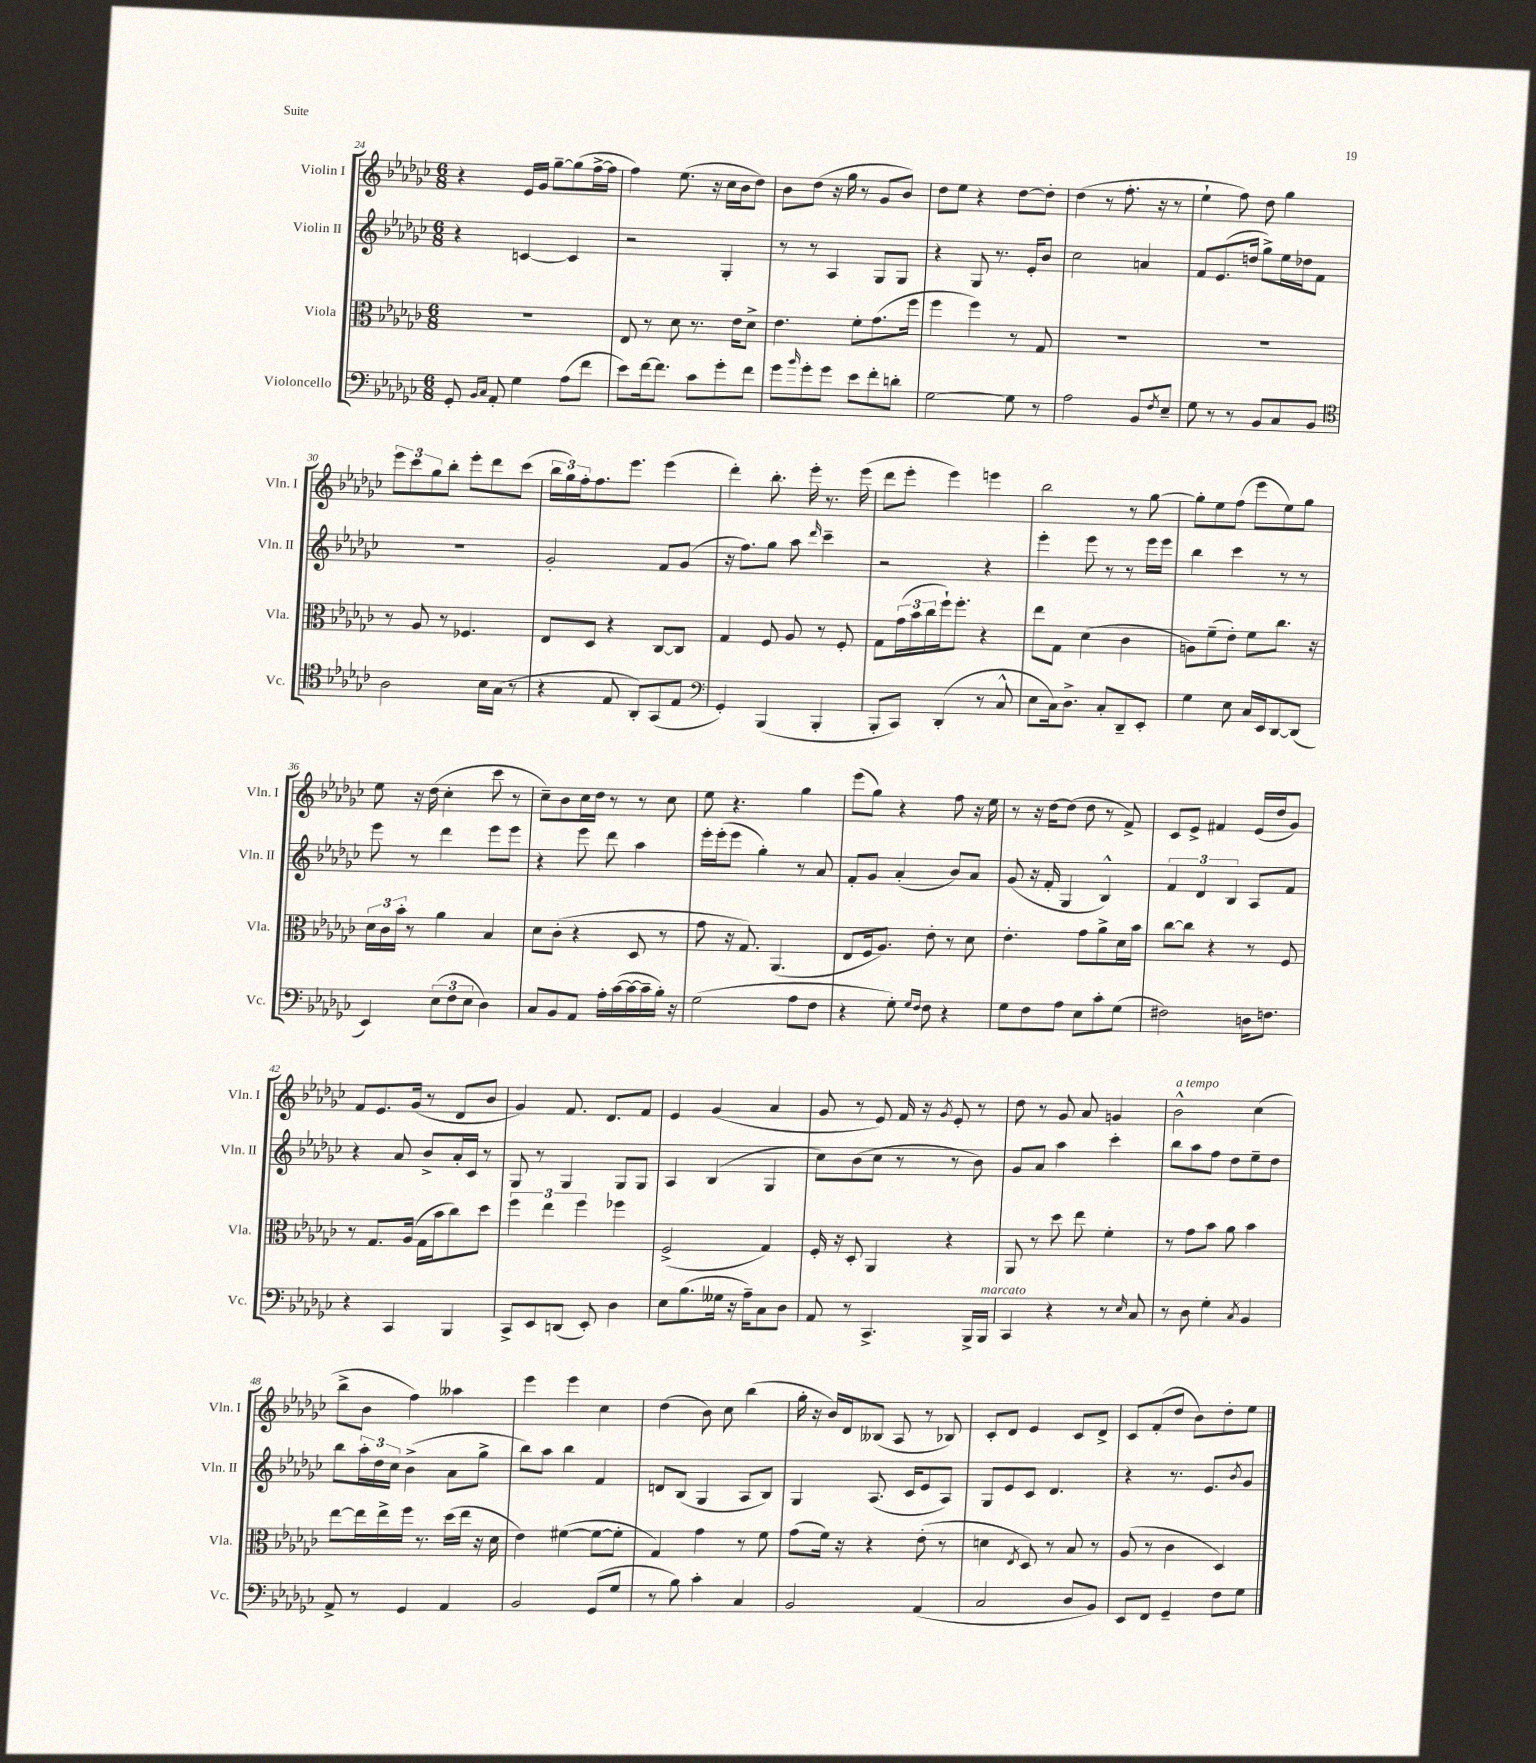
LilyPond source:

<<
\new StaffGroup <<
\new Staff = "s0" \with { instrumentName = "Violin I" shortInstrumentName = "Vln. I" } {
    \clef treble \key ges \major \numericTimeSignature \time 6/8
    r4 ees'16 ges'16 ges''8~-- ges''8( f''16~-> f''16 |
    f''4) ees''8.( r16 ces''16 bes'16 des''8) |
    bes'8 des''8( r16 ges''16 r8 ges'8 bes'8) |
    des''8 ees''8 r4 des''8~ des''8-. |
    des''4( r8 f''8.-. r16 r8 |
    ees''4-! f''8) des''8 ges''4 |
    \tuplet 3/2 { ees'''8 ces'''8 ges''8 } bes''8-. ees'''8-. des'''8 ces'''8( |
    \tuplet 3/2 { bes''16 ges''16) f''16-. } f''8. ees'''8. ees'''4( |
    des'''4-.) bes''8.-. ees'''16-. r8. ees'''16( |
    des'''8 ees'''8-. ees'''4) e'''4 |
    bes''2 r8 ges''8~ |
    ges''8-. ees''8 f''8( ees'''8 ees''8) ges''8 |
    ees''8 r16 des''16( ces''4-. ces'''8 r8 |
    ces''8--) bes'8 ces''16 des''16 r8 r8 ces''8 |
    ees''8 r4. ges''4 |
    ees'''8( ges''8) r4 f''8 r16 ees''16 |
    r8 r16 des''16~ des''8( des''8 r8 f'8->) |
    ces'8 ees'8-> fis'4 ees'16( des''16 ges'8) |
    f'8 ees'8. ges'16( r8 des'8 bes'8 |
    ges'4) f'8. des'8. f'8 |
    ees'4 ges'4( aes'4 |
    ges'8 r8 ees'8) f'16 r16 \acciaccatura { ges'8 } ees'8-. r8 |
    des''8 r8 ges'8 aes'8 g'4 |
    bes'2-^^\markup { \italic "a tempo" } ces''4( |
    bes''8-> bes'8 f''4) aeses''4 |
    ees'''4 ees'''4 ces''4 |
    des''4( bes'8) ces''8 bes''4( |
    ges''16-. r16 bes'16) des'16 beses8( aes8 r8 bes8) |
    ces'8-. des'8 ees'4 ces'8 des'8-> |
    ces'8 f'8-.( des''8 bes'8) des''8-. ees''8 \bar "|." |
}
\new Staff = "s1" \with { instrumentName = "Violin II" shortInstrumentName = "Vln. II" } {
    \clef treble \key ges \major \numericTimeSignature \time 6/8
    r4 c'4~ c'4 |
    r2 ges4-. |
    r8 r8 aes4 ges8 ges8 |
    r4 ges8 r8. ees'16-. bes'8 |
    ces''2 a'4 |
    f'8 ees'8.( d''16 ges''8->) ees''16 des''16 f'8 |
    R2. |
    ges'2-. f'8 ges'8( |
    r16 f''8.) ges''8 aes''8 \grace { des'''16 } ces'''4-- |
    r2 r4 |
    ees'''4-. ees'''8 r8 r8 ees'''16 ees'''16 |
    bes''4 ces'''4 r8 r8 |
    ees'''8 r8 des'''4 ees'''8 ees'''8 |
    r4 ees'''8 des'''8 aes''4 |
    ees'''16-. ees'''16-.( ees'''8 ges''4-.) r8 aes'8 |
    f'8-. ges'8 aes'4-.( bes'8) aes'8 |
    ges'8( r16 f'16-. ges4 bes4-^) |
    \tuplet 3/2 { f'4 des'4 bes4 } aes8 f'8 |
    r4 aes'8 bes'8-> aes'16-. ces'16 r8 |
    ges8 r8 ges4 ges8 ges8 |
    aes4 bes4( ges4 |
    ces''8) bes'8( ces''8 r8 r8 bes'8) |
    ges'8 aes'8 aes''4 ces'''4-. |
    bes''8 aes''8 f''8 des''8 ees''8-- des''8 |
    bes''8 \tuplet 3/2 { aes''16-. des''16 ces''16 } bes'4->( aes'8 ges''8-> |
    bes''8) aes''8 bes''4 f'4 |
    d'8 bes8( ges4 aes8 bes8) |
    ges4 aes8.( ces'16 ees'8 aes8) |
    ges8 ees'8 ces'8 des'4. |
    r4 r8. ees'8. \acciaccatura { bes'8 } ges'8 \bar "|." |
}
\new Staff = "s2" \with { instrumentName = "Viola" shortInstrumentName = "Vla." } {
    \clef alto \key ges \major \numericTimeSignature \time 6/8
    R2. |
    ees8 r8 des'8 r8. ees'16 des'8-> |
    ees'4. f'8-. ges'8.( f''16 |
    f''4 f''4) r8 ges8 |
    R2. |
    R2. |
    r8 aes8 r8 fes4. |
    ees8 des8 r4 ces8~ ces8 |
    ges4 f8 aes8 r8 f8-. |
    ges8 \tuplet 3/2 { ges'16( bes'16 ces''16 } f''16-!) f''8.-. r4 |
    ees''8 ges8 des'4( ces'4 |
    a8) f'8--( ees'8-.) f'8 ces''8. r16 |
    \tuplet 3/2 { des'16 ces'16 bes'16-. } r8 aes'4 bes4 |
    des'8 ces'8-.( r4 des8 r8 |
    ges'8 r16 ges8.) aes,4.( |
    ees8 f16 aes8.) ees'8-. r8 des'8 |
    ees'4.-. ges'8 aes'8-> des'16 bes'16 |
    ces''8~ ces''8 r4 r8 f8 |
    r8 ges8. aes16( ges16 bes'16 ces''8) des''8 |
    \tuplet 3/2 { f''4 ees''4 f''4 } fes''4 |
    f2->( ges4) |
    f16-. r16 des8-. aes,4 r4 |
    aes,8 r8 des''8 ees''8 f'4-. |
    r8 ges'8 bes'8 aes'8 bes'4 |
    ees''8~ ees''16 ees''16-> f''16 r8. des''16( ees''16 r16 des'16 |
    ees'4) fis'4~( fis'8~ fis'8-. |
    ges4) ges'4 r8 f'8 |
    ges'8( f'16) r16 r4 ees'8-.( r8 |
    d'4 \acciaccatura { ees8 } des8) r8 bes8 r8 |
    aes8( r8 ces'4 des4) \bar "|." |
}
\new Staff = "s3" \with { instrumentName = "Violoncello" shortInstrumentName = "Vc." } {
    \clef bass \key ges \major \numericTimeSignature \time 6/8
    ges,8-. \grace { bes,16 ces16 } aes,8-. ges4 aes8( f'8 |
    ees'8) f'16~ f'8. ces'8 ges'8-. f'8 |
    ges'8 \grace { bes'16 } ges'8-. ges'8 ees'8 f'8-. d'8-. |
    ges2~ ges8 r8 |
    aes2 bes,8 \acciaccatura { f8 } ees8-- |
    ges8 r8 r8 bes,8 ces8 bes,8 |
    \clef tenor aes2 bes16 ges16( r8 |
    r4 ees8 aes,8-.) ges,8( ees8 |
    \clef bass ges,4-.) bes,,4( bes,,4-. |
    bes,,8-. ces,8) des,4-.( r8 ces8-^ |
    ees8 ces16) des8.-> ces8-. des,8-- ees,8-. |
    ges4 ees8 ces16 ees,16 des,8~ des,8( |
    ees,4) \tuplet 3/2 { ees8( f8 ees8 } des4) |
    ces8 bes,8 aes,8 aes16-. ces'16~( ces'16~ ces'16-- bes16-.) r16 |
    ges2( aes8 f8 |
    r4 ges8-.) \grace { ges16 f16 } f8 r4 |
    ges8 f8 aes8 ees8 ces'8-. ges8( |
    fis2) d16 f8. |
    r4 ces,4 bes,,4 |
    ces,8-> ees,8 d,8( ees,8-.) des4 |
    ees8 bes8.( geses16 r16 aes16--) ces8 des8 |
    aes,8 r8 ces,4.-> bes,,16-> bes,,16^\markup { \italic "marcato" } |
    ces,4 r4 r8 \grace { ees16 } ces8 |
    r8 des8 ges4-. \acciaccatura { ces8 } bes,4 |
    aes,8-> r8 ges,4 aes,4 |
    bes,2 ges,8( ges8 |
    r8 bes8) ces'4-. ces4 |
    bes,2 aes,4( |
    ces2 des8 bes,8) |
    ees,8 f,8 ges,4-- f8 ges8 \bar "|." |
}
>>
>>
\layout { \context { \Score currentBarNumber = #24 } }
